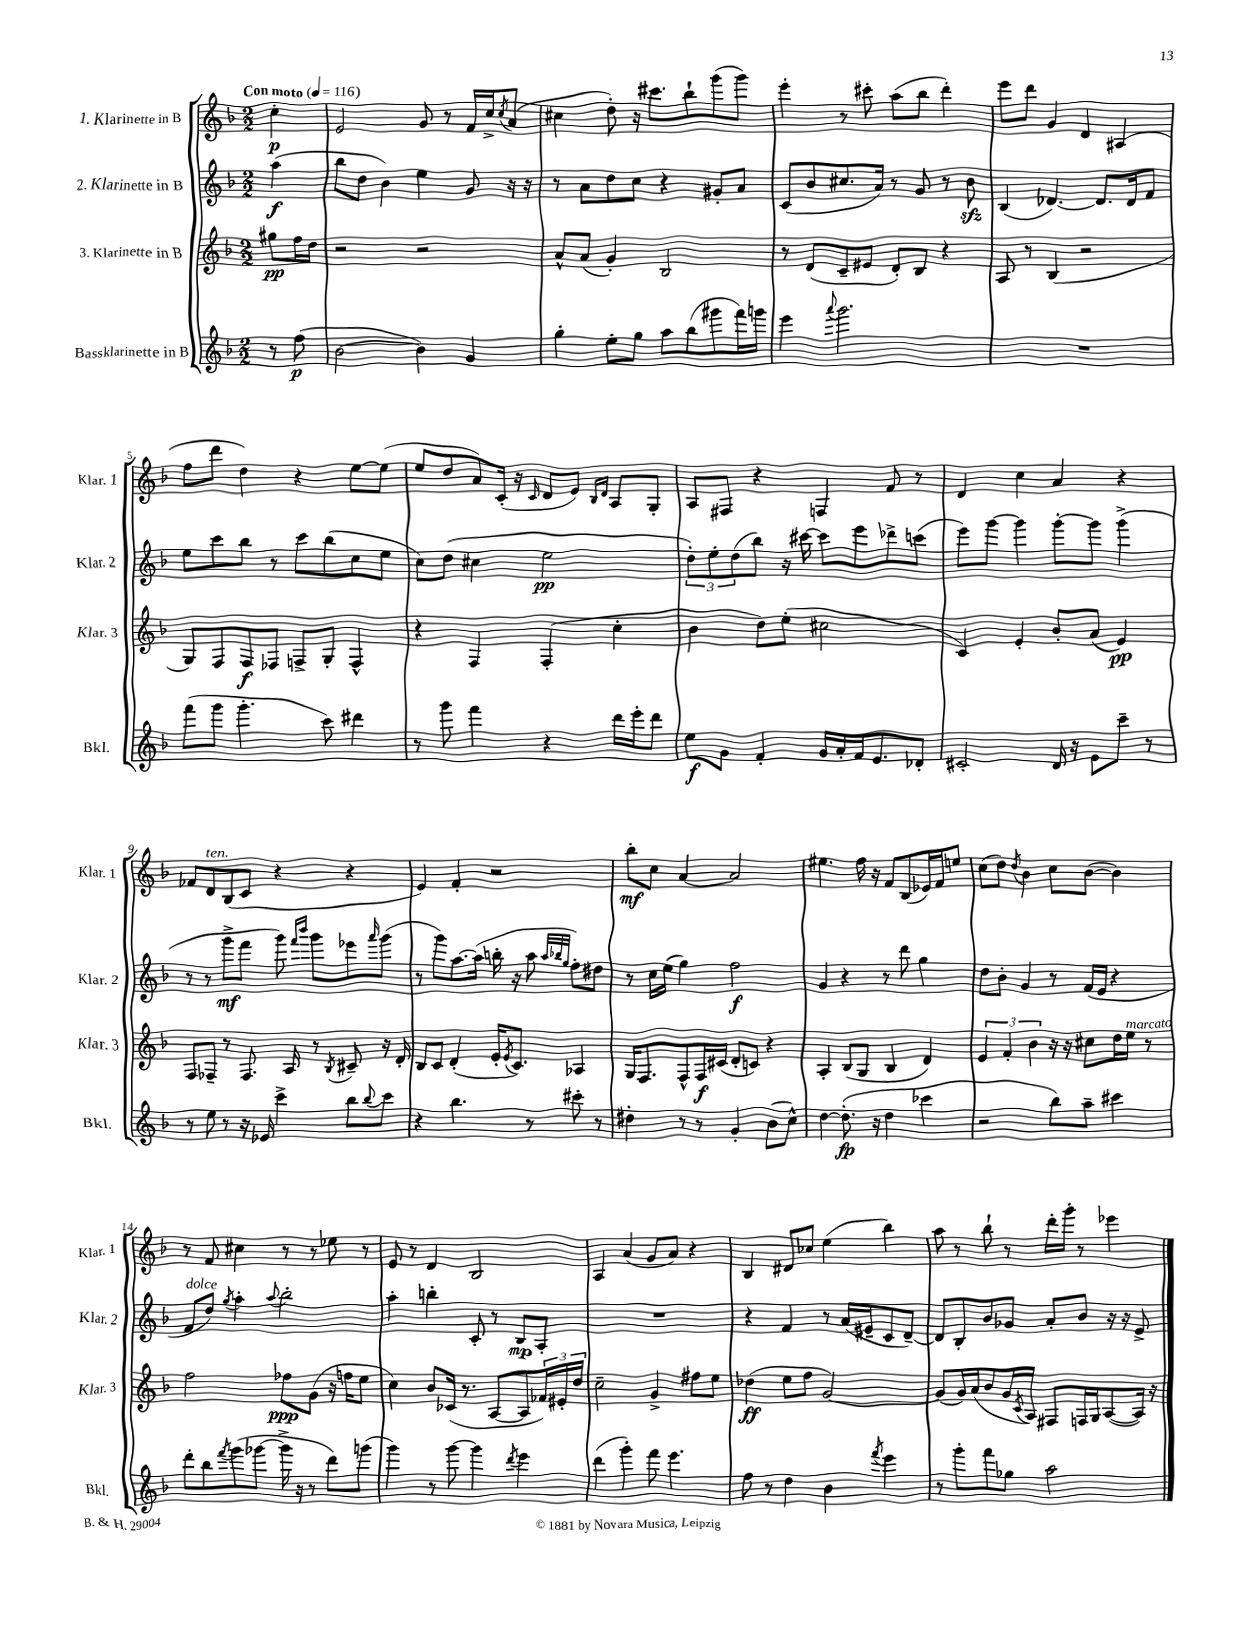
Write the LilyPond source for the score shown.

<<
\new StaffGroup <<
\new Staff = "s0" \with { instrumentName = "1. Klarinette in B" shortInstrumentName = "Klar. 1" } {
    \clef treble \key f \major \numericTimeSignature \time 2/2 \partial 4 \tempo "Con moto" 4 = 116
    c''4-.\p |
    e'2 g'8 r8 f'16 c''16-> \acciaccatura { c''8 } a'8( |
    cis''4 d''8-.) r16 cis'''8. bes''8-! g'''8( g'''8) |
    e'''4-. r8 cis'''8-. a''8( bes''8 d'''4-.) |
    e'''8 d'''8 g'4 d'4 ais4( |
    f''8 d'''8 d''4) r4 e''8~ e''8( |
    e''8 d''8 a'8) c'16-.( r16 \grace { c'16 } d'8 e'8) \grace { bes16 d'16 } a8 g8-. |
    a8 fis8 r4 f4 f'8 r8 |
    d'4 c''4 a'4 r4 |
    fes'8 d'8^\markup { \italic "ten." } bes8( c'8 r4 r4 |
    e'4) f'4-. r2 |
    bes''8-.\mf c''8 a'4~ a'2 |
    eis''4. f''16 r16 f'8 bes8( ees'16) f'16 e''8 |
    c''8( d''8) \acciaccatura { d''8 } bes'4 c''8 bes'8~( bes'4) |
    r8 f'8 cis''4 r8 r8 ees''8 r8 |
    e'8 r8 d'4 bes2 |
    a4 a'4( g'8 a'8) r4 |
    bes4 dis'8 ces''8 e''4( bes''4) |
    a''8 r8 bes''8-! r8 d'''16-. g'''16-. r8 ees'''4 \bar "|." |
}
\new Staff = "s1" \with { instrumentName = "2. Klarinette in B" shortInstrumentName = "Klar. 2" } {
    \clef treble \key f \major \numericTimeSignature \time 2/2 \partial 4
    a''4\f( |
    bes''8 d''8 bes'4) e''4 g'8 r16 r16 |
    r8 a'8 d''8 c''8 r4 gis'8-. a'8 |
    c'8( bes'8 cis''8. a'16) r8 g'8 r8 bes'8\sfz |
    bes4( des'4.~) des'8. des'16 f'8 |
    e''8 c'''8 bes''8 r8 c'''8 bes''8( c''8 e''8 |
    c''8) d''8( cis''4 e''2\pp |
    \tuplet 3/2 { d''8-.) e''8-. d''8( } bes''8) r16 cis'''16~ cis'''8 e'''8 des'''8-> c'''8( |
    e'''8) g'''8~ g'''4 g'''8~-. g'''8 g'''4->( |
    r8 r8 g'''8->\mf f'''8 g'''8) \grace { f'''16 bes'''16 } g'''8 ees'''8 \grace { a'''16 } g'''8( |
    r8 g'''8) a''8.~ a''16( b''16-. r16 a''8 \grace { a''32 bes''32 g''32 } f''8-.) dis''8 |
    r8 c''16 e''16( g''4) f''2\f |
    g'4 r4 r8 d'''8 g''4 |
    d''8 bes'8-. g'4 r8 f'16( e'16 r4 |
    f'8^\markup { \italic "dolce" } d''8) \acciaccatura { g''8 } a''4-. \appoggiatura { a''8 } bes''2-. |
    a''4-. b''4-. c'8-. r8 bes8\mp a8-. |
    R1 |
    r4 f'4 r8 a'16( eis'16-- c'8 d'8~--) |
    d'8 bes8-. bes'8 ges'8 a'8-. bes'8 r16 r16 e'8-> \bar "|." |
}
\new Staff = "s2" \with { instrumentName = "3. Klarinette in B" shortInstrumentName = "Klar. 3" } {
    \clef treble \key f \major \numericTimeSignature \time 2/2 \partial 4
    gis''8\pp f''16 d''16 |
    r2 r2 |
    a'8-^ a'8( g'4-.) bes2 |
    r8 d'8( c'8-- eis'8 d'8-.) bes8 r4 |
    a8 r8 bes4( r2 |
    g8) f8 f8\f fes8 f8-> g8-. f4-^ |
    r4 f4 f4-.( c''4-. |
    bes'4 d''8) e''8-.( cis''2 |
    c'4) e'4-. bes'8-. a'8( e'4\pp) |
    f8 fes8-- r8 fes8. a16 r8 \acciaccatura { bes8 } cis'8-- r16 d'16-. |
    bes8 c'8 d'4-.( e'16-. \acciaccatura { e'8 } c'8.) aes4 |
    g16 f8. f8-^ f16\f cis'16( d'8-. c'8) r4 |
    a4-. bes8( g8 bes4 d'4) |
    \tuplet 3/2 { e'4 f'4-. bes'4 } r16 r16 cis''8 d''16 e''16^\markup { \italic "marcato" } r8 |
    f''2 fes''8\ppp g'8( r16 f''16 e''8 |
    c''4) bes'8 ces'16( r8. a8~ a8 \tuplet 3/2 { fes'16) eis'16-. d''16 } |
    c''2-- g'4-> fis''8 e''8 |
    des''4\ff( e''8 f''8 g'2~) |
    g'8( g'16) a'16( bes'8 g'16 \acciaccatura { c'8 } a16) fis8 f16 g16 a8~( a16) r16 \bar "|." |
}
\new Staff = "s3" \with { instrumentName = "Bassklarinette in B" shortInstrumentName = "Bkl." } {
    \clef treble \key f \major \numericTimeSignature \time 2/2 \partial 4
    r8 f''8\p( |
    bes'2~ bes'4) g'4 |
    g''4-. e''8-. g''8 a''8 bes''8( gis'''8 f'''16) g'''16 |
    e'''4 \appoggiatura { a'''8 } g'''2. |
    R1 |
    f'''8( g'''8 g'''4.-. c'''8) dis'''4 |
    r8 g'''8 f'''4 r4 d'''16 e'''16-. d'''8 |
    e''8\f g'8 f'4-. g'16 a'16-. f'16 e'8. des'8-. |
    cis'2-. d'16 r16 e'8 c'''8-- r8 |
    r8 e''8 r8 r16 ees'16 c'''4-> bes''8 \appoggiatura { bes''8 } c'''8 |
    r4 bes''4. r8 cis'''8-. r8 |
    dis''4-. r8 r8 g'4-. bes'8( c''8-^) |
    d''4~ d''8.-.\fp( r16 d''4 ces'''4 |
    r2 bes''8) a''8-- cis'''4 |
    d'''8-. bes''8 \acciaccatura { f'''8 } g'''8( ges'''8~ ges'''16-> r16 r8 d'''8) g'''8( |
    g'''4) r8 g'''8~ g'''4 \acciaccatura { d'''8 } e'''4 |
    d'''4( g'''4-.) f'''8 e'''4. |
    f''8 r8 d''4 bes'4 \acciaccatura { f'''8 } e'''4 |
    r8 g'''8-. f'''8 ges''8 a''2 \bar "|." |
}
>>
>>
